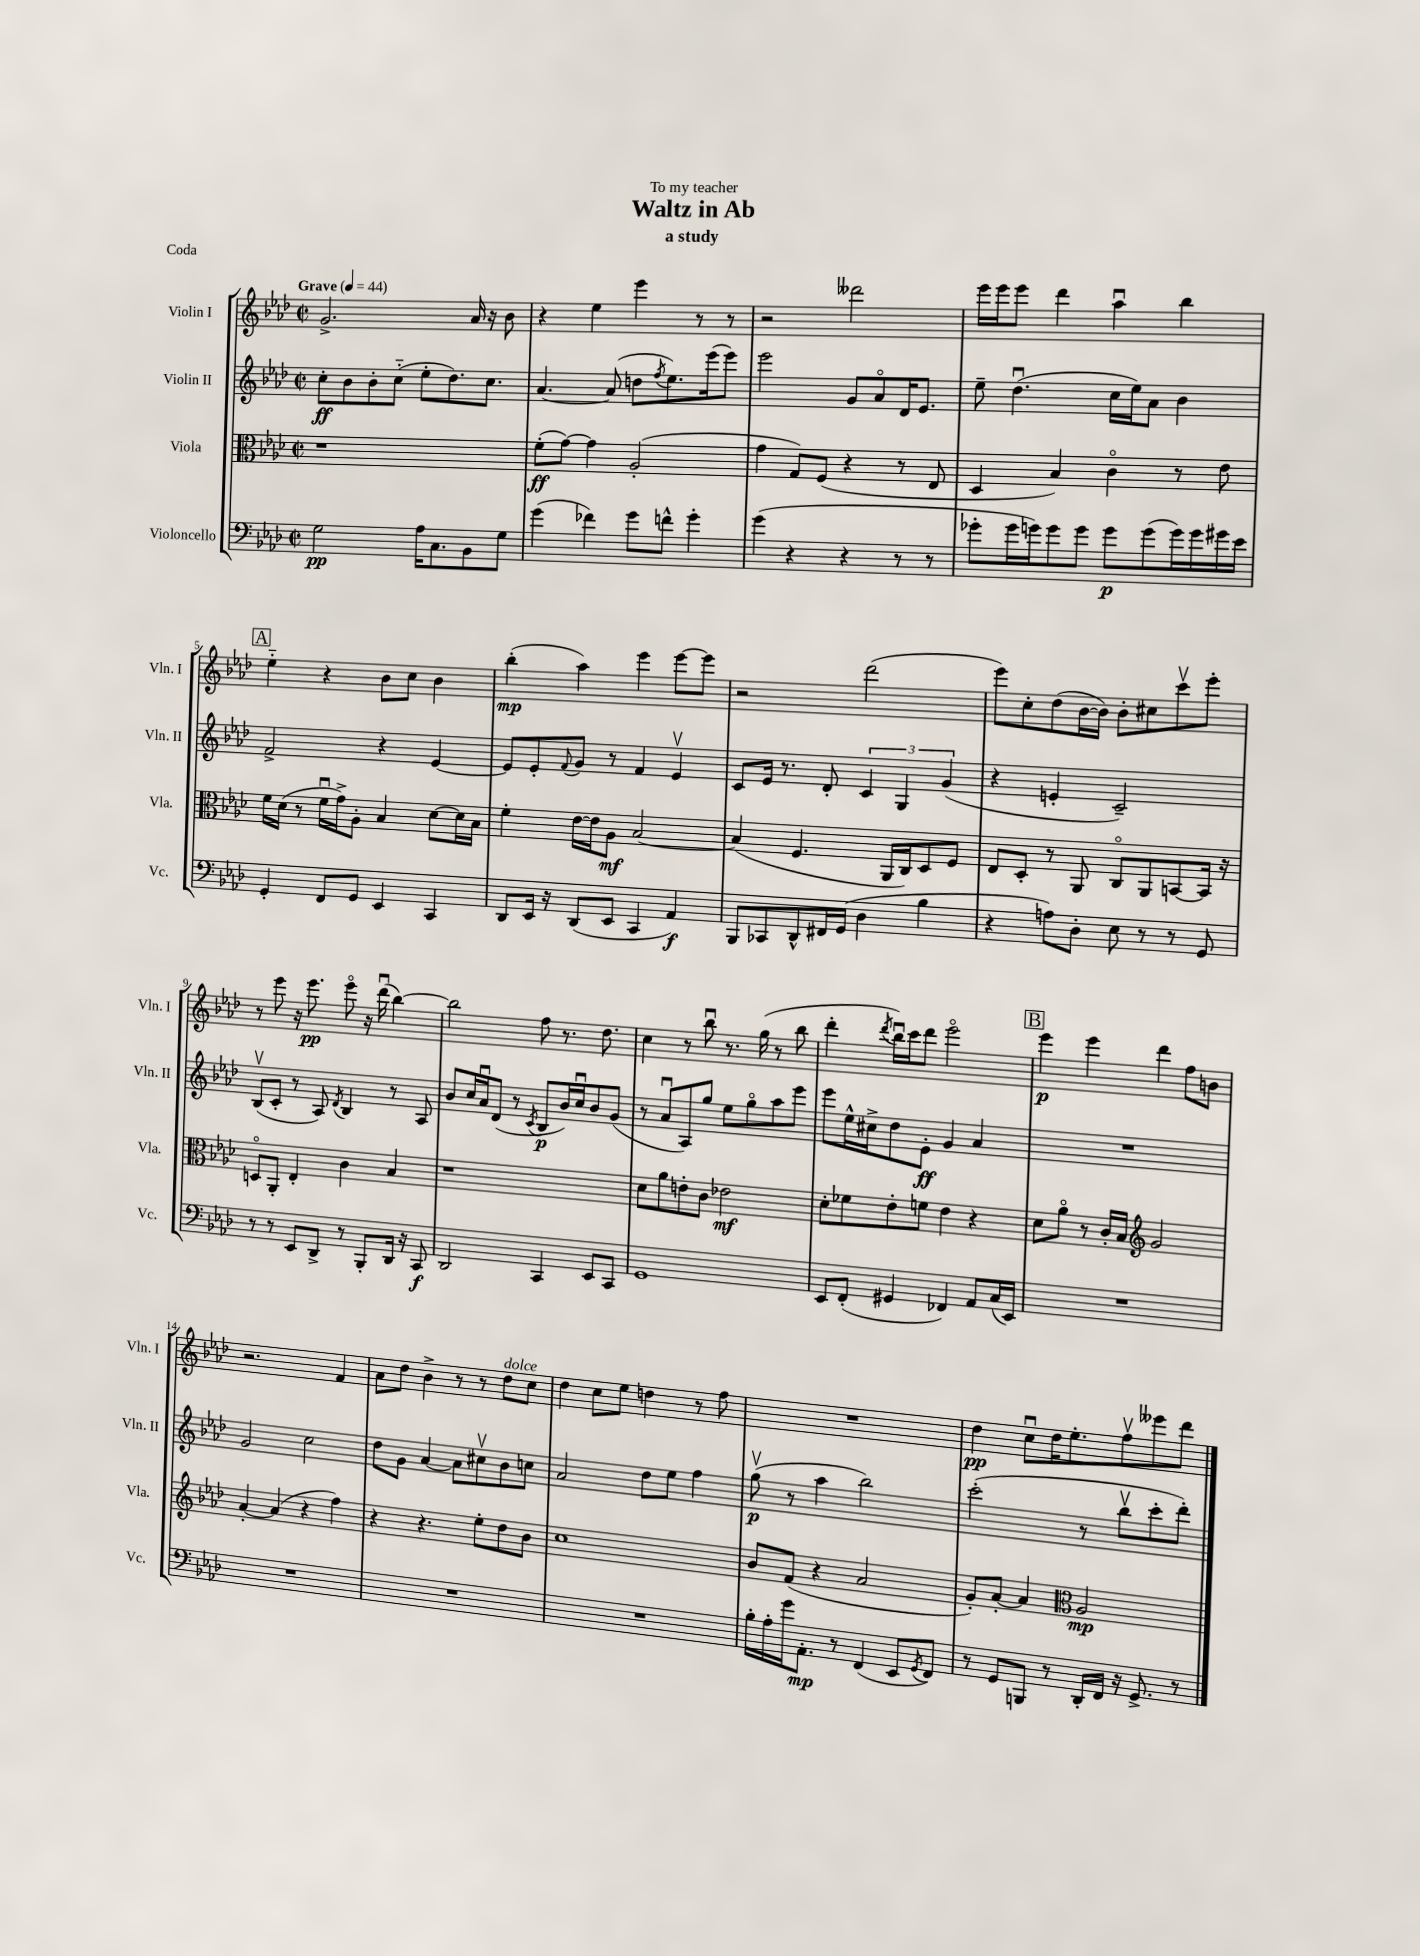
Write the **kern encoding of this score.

**kern	**dynam	**kern	**dynam	**kern	**dynam	**kern	**dynam
*part4	*part4	*part3	*part3	*part2	*part2	*part1	*part1
*staff4	*staff4	*staff3	*staff3	*staff2	*staff2	*staff1	*staff1
*I"Violoncello	*	*I"Viola	*	*I"Violin II	*	*I"Violin I	*
*I'Vc.	*	*I'Vla.	*	*I'Vln. II	*	*I'Vln. I	*
*clefF4	*	*clefC3	*	*clefG2	*	*clefG2	*
*k[b-e-a-d-]	*	*k[b-e-a-d-]	*	*k[b-e-a-d-]	*	*k[b-e-a-d-]	*
*M2/2	*	*M2/2	*	*M2/2	*	*M2/2	*
*met(c|)	*	*met(c|)	*	*met(c|)	*	*met(c|)	*
*MM44	*	*MM44	*	*MM44	*	*MM44	*
=1	=1	=1	=1	=1	=1	=1	=1
!	!	!	!	!	!	!LO:TX:a:B:t=Grave	!
2G\	pp	1r	.	8cc'\L	ff	2.g^/	.
.	.	.	.	8b-\	.	.	.
.	.	.	.	8b-'\	.	.	.
.	.	.	.	(8cc\J	.	.	.
16A-\KL	.	.	.	8ee-'\L	.	.	.
8.C\	.	.	.	.	.	.	.
.	.	.	.	8.dd-\)	.	.	.
8BB-\	.	.	.	.	.	16a-/	.
.	.	.	.	8.cc\J	.	16r	.
8G\J	.	.	.	.	.	8b-\	.
=2	=2	=2	=2	=2	=2	=2	=2
(4g\	.	(8f'\L	ff	[4.a-/	.	4r	.
.	.	[8g\J)	.	.	.	.	.
4f-X\)	.	4g\]	.	.	.	4ee-\	.
.	.	.	.	(8a-/]	.	.	.
8g\L	.	(2A-'/	.	8ddn\L	.	4eee-\	.
.	.	.	.	8qff/	.	.	.
8fn^^\J	.	.	.	8.ee-\)	.	.	.
4g'\	.	.	.	.	.	8r	.
.	.	.	.	(16eee-\k	.	.	.
.	.	.	.	8eee-\J)	.	8r	.
=3	=3	=3	=3	=3	=3	=3	=3
(4g\	.	4g\	.	2eee-\	.	2r	.
4r	.	8G/L)	.	.	.	.	.
.	.	(8F/J	.	.	.	.	.
4r	.	4r	.	8g/L	.	2ddd--X\	.
.	.	.	.	8a-/	.	.	.
8r	.	8r	.	16d-/K	.	.	.
.	.	.	.	8.e-/J	.	.	.
8r	.	8E-/	.	.	.	.	.
=4	=4	=4	=4	=4	=4	=4	=4
8g-X'\L	.	4D-/	.	8ee-~\	.	16eee-\LL	.
.	.	.	.	.	.	16eee-\J	.
16g-\L	.	.	.	(4.dd-u\	.	8eee-\J	.
16gn\J)	.	.	.	.	.	.	.
8g\	.	4B-/)	.	.	.	4ddd-\	.
8g\J	.	.	.	.	.	.	.
8g\L	p	4c\	.	16cc\LL	.	4aa-u\	.
.	.	.	.	16ee-\J)	.	.	.
(8g\	.	.	.	8a-\J	.	.	.
16g\L)	.	8r	.	4b-\	.	4bb-\	.
16g\	.	.	.	.	.	.	.
16g#X\	.	8e-\	.	.	.	.	.
16e-\JJ	.	.	.	.	.	.	.
!!LO:LB:g=z
!!LO:REH:place=s1:t=A
=5	=5	=5	=5	=5	=5	=5	=5
4GG'/	.	16f\LL	.	2f^/	.	4ee-\	.
.	.	(16d-\JJ	.	.	.	.	.
.	.	8r	.	.	.	.	.
8FF/L	.	16fu\LL	.	.	.	4r	.
.	.	16g^\J)	.	.	.	.	.
8GG/J	.	8A-'\J	.	.	.	.	.
4EE-/	.	4B-/	.	4r	.	8b-\L	.
.	.	.	.	.	.	8cc\J	.
4CC/	.	[8d-\L	.	[4e-/	.	4b-\	.
.	.	16d-\L]	.	.	.	.	.
.	.	16B-\JJ	.	.	.	.	.
=6	=6	=6	=6	=6	=6	=6	=6
8DD-/L	.	4f'\	.	8e-/L]	.	(4bb-'\	mp
16EE-/Jk	.	.	.	8e-'/	.	.	.
16r	.	.	.	.	.	.	.
.	.	.	.	8qqf/	.	.	.
(8DD-/L	.	[16e-\LL	.	8g/J	.	4aa-\)	.
.	.	16e-\J]	.	.	.	.	.
8EE-/J	.	8A-\J	mf	8r	.	.	.
4CC/	.	[2B-/	.	4f/	.	4eee-\	.
4AA-/)	f	.	.	4e-v/	.	[8eee-\L	.
.	.	.	.	.	.	8eee-\J]	.
=7	=7	=7	=7	=7	=7	=7	=7
8BBB-/L	.	(4B-/]	.	8c/L	.	2r	.
8CC-X/	.	.	.	16e-/Jk	.	.	.
.	.	.	.	8.r	.	.	.
8DD-^^/	.	4.F/	.	.	.	.	.
16FF#X/L	.	.	.	8d-'/	.	.	.
(16GG/JJ	.	.	.	.	.	.	.
4D-\	.	.	.	6c/	.	(2ddd-\	.
.	.	16AA-/LL	.	.	.	.	.
.	.	.	.	6G/	.	.	.
.	.	16C/J)	.	.	.	.	.
4B-\	.	8D-/	.	.	.	.	.
.	.	.	.	(6g/	.	.	.
.	.	8F/J	.	.	.	.	.
=8	=8	=8	=8	=8	=8	=8	=8
4r	.	8E-/L	.	4r	.	8eee-\L)	.
.	.	8D-'/J	.	.	.	8cc'\	.
8An\L)	.	8r	.	4en'/	.	(8dd-\	.
8D-'\J	.	8AA-/	.	.	.	[16b-\L	.
.	.	.	.	.	.	16b-\JJ])	.
8E-\	.	8C/L	.	2c~/)	.	8b-'\L	.
8r	.	8AA-/	.	.	.	8cc#X\	.
8r	.	[8BBn/	.	.	.	8cccv\	.
8GG/	.	16BB/Jk]	.	.	.	8eee-'\J	.
.	.	16r	.	.	.	.	.
!!LO:LB:g=z
=9	=9	=9	=9	=9	=9	=9	=9
8r	.	8Dn/L	.	(8B-v/L	.	8r	.
8r	.	8AA-'/J	.	8c'/J	.	8eee-\	.
8EE-/L	.	4E-'/	.	8r	.	16r	.
.	.	.	.	.	.	8.eee-\	pp
8DD-^/J	.	.	.	8A-/)	.	.	.
.	.	.	.	8qd-/	.	.	.
8r	.	4c\	.	4B-/	.	8eee-\	.
8BBB-'/L	.	.	.	.	.	16r	.
.	.	.	.	.	.	(16ddd-u\	.
16DD-/Jk	.	4B-/	.	8r	.	[4bb-\)	.
16r	.	.	.	.	.	.	.
8CC/	f	.	.	8A-/	.	.	.
=10	=10	=10	=10	=10	=10	=10	=10
2DD-/	.	1r	.	8b-/L	.	2bb-\]	.
.	.	.	.	16cc/L	.	.	.
.	.	.	.	16a-u/J	.	.	.
.	.	.	.	(8d-/J	.	.	.
.	.	.	.	8r	.	.	.
.	.	.	.	8qc/	.	.	.
4CC/	.	.	.	8B-/L	p	8ff\	.
.	.	.	.	16b-/L)	.	8.r	.
.	.	.	.	16ccu/J	.	.	.
8EE-/L	.	.	.	8b-/	.	.	.
.	.	.	.	.	.	8.dd-\	.
8CC/J	.	.	.	(8g/J	.	.	.
=11	=11	=11	=11	=11	=11	=11	=11
1GG	.	8d-\L	.	8r	.	4cc\	.
.	.	8a-\	.	8a-u/L	.	.	.
.	.	8en'\	.	8A-/)	.	8r	.
.	.	8c\J	.	8gg/J	.	8bb-u\	.
.	.	2e-X\	mf	8ee-\L	.	8.r	.
.	.	.	.	8gg\	.	.	.
.	.	.	.	.	.	(16gg\	.
.	.	.	.	8aa-\	.	8r	.
.	.	.	.	8eee-\J	.	8bb-\	.
=12	=12	=12	=12	=12	=12	=12	=12
8EE-/L	.	8d-'\L	.	8eee-\L	.	4ddd-'\	.
(8FF'/J	.	8f-X\	.	16ee-^^\L	.	.	.
.	.	.	.	16cc#X^\J	.	.	.
.	.	.	.	.	.	8qddd-/	.
4GG#X/	.	8e-'\	.	8dd-\	.	16bb-u\LL)	.
.	.	.	.	.	.	16ccc\J	.
.	.	8fn\J	.	8e-'\J	ff	8ddd-\J	.
4FF-X/)	.	4e-\	.	4g/	.	2eee-\	.
8AA-/L	.	4r	.	4a-/	.	.	.
(16C/L	.	.	.	.	.	.	.
16EE-/JJ)	.	.	.	.	.	.	.
!!LO:REH:place=s1:t=B
=13	=13	=13	=13	=13	=13	=13	=13
1r	.	8d-\L	.	1r	.	4eee-\	p
.	.	8a-\J	.	.	.	.	.
.	.	8r	.	.	.	4eee-\	.
.	.	16c'/LL	.	.	.	.	.
.	.	16B-/JJ	.	.	.	.	.
*	*	*clefG2	*	*	*	*	*
.	.	2g/	.	.	.	4ddd-\	.
.	.	.	.	.	.	8ff\L	.
.	.	.	.	.	.	8bn\J	.
!!LO:LB:g=z
=14	=14	=14	=14	=14	=14	=14	=14
1r	.	[4a-'/	.	2g/	.	2.r	.
.	.	(4a-/]	.	.	.	.	.
.	.	4r	.	2cc\	.	.	.
.	.	4ff\)	.	.	.	4f/	.
=15	=15	=15	=15	=15	=15	=15	=15
1r	.	4r	.	8dd-\L	.	8a-\L	.
.	.	.	.	8g\J	.	8dd-\J	.
.	.	4.r	.	[4a-/	.	4b-^\	.
.	.	.	.	8a-\L]	.	8r	.
.	.	8ee-'\L	.	8cc#Xv\	.	8r	.
!	!	!	!	!	!	!LO:TX:a:i:t=dolce	!
.	.	8dd-\	.	8b-\	.	8dd-\L	.
.	.	8b-\J	.	8ccn\J	.	8cc\J	.
=16	=16	=16	=16	=16	=16	=16	=16
1r	.	1cc	.	2a-/	.	4dd-\	.
.	.	.	.	.	.	8cc\L	.
.	.	.	.	.	.	8ee-\J	.
.	.	.	.	8dd-\L	.	4ddn\	.
.	.	.	.	8ee-\J	.	.	.
.	.	.	.	4ff\	.	8r	.
.	.	.	.	.	.	8ff\	.
=17	=17	=17	=17	=17	=17	=17	=17
16B-'\LL	.	8b-/L	.	(8ggv\	p	1r	.
16A-'\	.	.	.	.	.	.	.
16g\J	.	(8f/J	.	8r	.	.	.
8.AA-'\J	mp	.	.	.	.	.	.
.	.	4r	.	4aa-\	.	.	.
8r	.	.	.	.	.	.	.
(4FF/	.	2a-/	.	2bb-\)	.	.	.
8EE-/L	.	.	.	.	.	.	.
8qGG/	.	.	.	.	.	.	.
8FF/J)	.	.	.	.	.	.	.
=18	=18	=18	=18	=18	=18	=18	=18
8r	.	8g'/L)	.	(2ccc'\	.	4dd-\	pp
8GG/L	.	[8a-'/J	.	.	.	.	.
8BBBn/J	.	4a-/]	.	.	.	8ccu\L	.
8r	.	.	.	.	.	16dd-\K	.
.	.	.	.	.	.	8.ee-'\	.
*	*	*clefC3	*	*	*	*	*
16DD-'/LL	.	2A-/	mp	8r	.	.	.
16FF/JJ	.	.	.	.	.	.	.
16r	.	.	.	8bb-v\L	.	8ffv\	.
8.GG^/	.	.	.	.	.	.	.
.	.	.	.	8ccc'\	.	8eee--X\	.
8r	.	.	.	8ddd-'\J)	.	8ddd-\J	.
==	==	==	==	==	==	==	==
*-	*-	*-	*-	*-	*-	*-	*-
